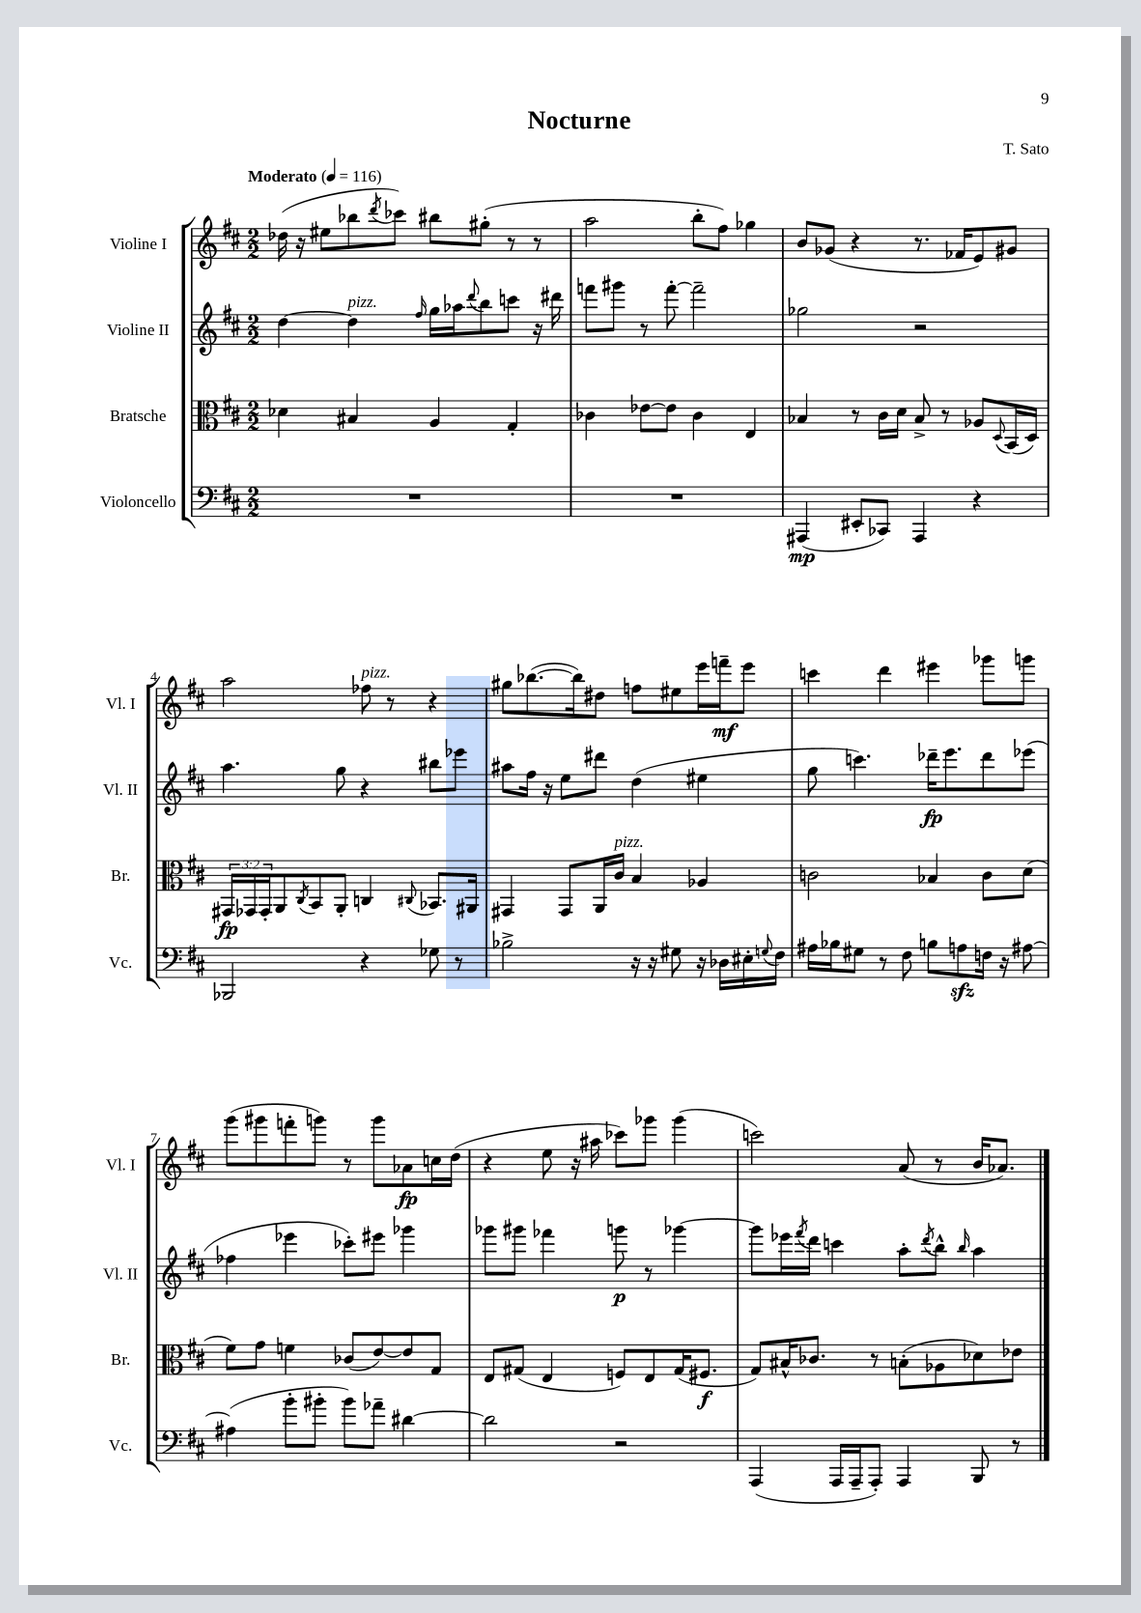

**kern	**dynam	**kern	**dynam	**kern	**dynam	**kern	**dynam
*part4	*part4	*part3	*part3	*part2	*part2	*part1	*part1
*staff4	*staff4	*staff3	*staff3	*staff2	*staff2	*staff1	*staff1
*I"Violoncello	*	*I"Bratsche	*	*I"Violine II	*	*I"Violine I	*
*I'Vc.	*	*I'Br.	*	*I'Vl. II	*	*I'Vl. I	*
*clefF4	*	*clefC3	*	*clefG2	*	*clefG2	*
*k[f#c#]	*	*k[f#c#]	*	*k[f#c#]	*	*k[f#c#]	*
*M2/2	*	*M2/2	*	*M2/2	*	*M2/2	*
*MM116	*	*MM116	*	*MM116	*	*MM116	*
=1	=1	=1	=1	=1	=1	=1	=1
!	!	!	!	!	!	!LO:TX:a:B:t=Moderato	!
1r	.	4d-X\	.	[4dd\	.	(16dd-X\	.
.	.	.	.	.	.	16r	.
.	.	.	.	.	.	8ee#X\L	.
!	!	!	!	!LO:TX:a:i:t=pizz.	!	!	!
.	.	4B#X/	.	4dd\]	.	8bb-X\	.
.	.	.	.	.	.	8qddd/	.
.	.	.	.	.	.	8ccc-X\J)	.
.	.	.	.	16qqff#/	.	.	.
.	.	4A/	.	16gg\LL	.	8bb#X\L	.
.	.	.	.	16aa-X\J	.	.	.
.	.	.	.	8qqddd/	.	.	.
.	.	.	.	8bb\	.	(8gg#X'\J	.
.	.	4G'/	.	8cccn\J	.	8r	.
.	.	.	.	16r	.	8r	.
.	.	.	.	16ddd#X\	.	.	.
=2	=2	=2	=2	=2	=2	=2	=2
1r	.	4c-X\	.	8fffn\L	.	2aa\	.
.	.	.	.	8ggg#X\J	.	.	.
.	.	[8e-X\L	.	8r	.	.	.
.	.	8e-\J]	.	[8fff'\	.	.	.
.	.	4c-\	.	2fff~\]	.	8bb'\L	.
.	.	.	.	.	.	8ff#\J)	.
.	.	4E/	.	.	.	4gg-X\	.
=3	=3	=3	=3	=3	=3	=3	=3
(4AAA#X/	mp	4B-X/	.	2gg-X\	.	8b/L	.
.	.	.	.	.	.	(8g-X/J	.
8EE#X'/L	.	8r	.	.	.	4r	.
8CC-X/J)	.	16c#\LL	.	.	.	.	.
.	.	16d\JJ	.	.	.	.	.
4AAA#/	.	8B-^/	.	2r	.	8.r	.
.	.	8r	.	.	.	.	.
.	.	.	.	.	.	16f-X/KL	.
4r	.	8A-X/L	.	.	.	8e/)	.
.	.	8qqD/	.	.	.	.	.
.	.	(16BB/L	.	.	.	8g#X/J	.
.	.	16D/JJ)	.	.	.	.	.
!!LO:LB:g=z
=4	=4	=4	=4	=4	=4	=4	=4
2BBB-X/	.	24GG#X/LL	fp	4.aa\	.	2aa\	.
.	.	24GG-X/	.	.	.	.	.
.	.	24GG-'/J	.	.	.	.	.
.	.	8AA/	.	.	.	.	.
.	.	8qC#/	.	.	.	.	.
.	.	8BB/	.	.	.	.	.
.	.	8AA'/J	.	8gg\	.	.	.
!	!	!	!	!	!	!LO:TX:a:i:t=pizz.	!
4r	.	4Cn/	.	4r	.	8ff-X\	.
.	.	.	.	.	.	8r	.
.	.	8qqC#X/	.	.	.	.	.
8G-X\	.	8.BB-X/L	.	8bb#X\L	.	4r	.
8r	.	.	.	8eee-X\J	.	.	.
.	.	16AA#X/Jk	.	.	.	.	.
=5	=5	=5	=5	=5	=5	=5	=5
2B-X^\	.	4GG#X/	.	8aa#X\L	.	8gg#X\L	.
.	.	.	.	16ff#\Jk	.	([8.bb-X\	.
.	.	.	.	16r	.	.	.
.	.	8GG#/L	.	8ee\L	.	.	.
.	.	.	.	.	.	16bb-\k])	.
.	.	16AA/L	.	8ddd#X\J	.	8dd#X\J	.
!	!	!LO:TX:a:i:t=pizz.	!	!	!	!	!
.	.	16c#/JJ	.	.	.	.	.
16r	.	4B/	.	(4dd\	.	8ffn\L	.
16r	.	.	.	.	.	.	.
8G#X\	.	.	.	.	.	8ee#X\	.
16r	.	4A-X/	.	4ee#X\	.	16eee\L	.
16D-X\LL	.	.	.	.	.	16fffn~\J	mf
16E#X'\	.	.	.	.	.	8eee\J	.
8qqGn/	.	.	.	.	.	.	.
16F#\JJ	.	.	.	.	.	.	.
=6	=6	=6	=6	=6	=6	=6	=6
16A#X\LL	.	2cn\	.	8gg\	.	4cccn\	.
16B-X\J	.	.	.	.	.	.	.
8G#X\J	.	.	.	4.cccn\)	.	.	.
8r	.	.	.	.	.	4ddd\	.
8F#\	.	.	.	.	.	.	.
8Bn\L	.	4B-X/	.	16ddd-X~\KL	fp	4eee#X\	.
.	.	.	.	8.eee\	.	.	.
8Anzz\	.	.	.	.	.	.	.
16Fn\Jk	.	8c\L	.	8ddd-\	.	8ggg-X\L	.
16r	.	.	.	.	.	.	.
[8A#X\	.	(8d\J	.	(8eee-X\J	.	8gggn\J	.
!!LO:LB:g=z
=7	=7	=7	=7	=7	=7	=7	=7
(4A#X\]	.	8f#\L)	.	4ff-X\	.	(8ggg\L	.
.	.	8g\J	.	.	.	8ggg#X\	.
8b'\L	.	4fn\	.	4eee-X\	.	8fffn'\	.
8b#X'\J	.	.	.	.	.	8gggn\J)	.
8b#\L)	.	(8c-X/L	.	8ccc-X'\L)	.	8r	.
8a-X~\J	.	[8e/)	.	8eee#X\J	.	8ggg\L	.
[4d#X\	.	8e/]	.	4ggg-X\	.	8a-X\	fp
.	.	8G/J	.	.	.	16ccn\L	.
.	.	.	.	.	.	(16dd\JJ	.
=8	=8	=8	=8	=8	=8	=8	=8
2d#\]	.	8E/L	.	8ggg-X\L	.	4r	.
.	.	(8G#X/J	.	8ggg#X\J	.	.	.
.	.	4E/	.	4fff-X\	.	8ee\	.
.	.	.	.	.	.	16r	.
.	.	.	.	.	.	16aa#X\	.
2r	.	8Fn/L)	.	8gggn\	p	8ccc-X\L)	.
.	.	8E/	.	8r	.	8ggg-X\J	.
.	.	(16G#/K	.	[4ggg-X\	.	(4ggg-\	.
.	.	8.F#X/J	f	.	.	.	.
=9	=9	=9	=9	=9	=9	=9	=9
(4AAA/	.	8G/L)	.	8ggg-\L]	.	2cccn\)	.
.	.	16B#X^^/K	.	16eee-X\L	.	.	.
.	.	.	.	8qfff#/	.	.	.
.	.	8.c-X/J	.	16ddd\JJ	.	.	.
16AAA/LL	.	.	.	4cccn\	.	.	.
16AAA~/J	.	.	.	.	.	.	.
8AAA'/J)	.	8r	.	.	.	.	.
4AAA/	.	(8Bn'\L	.	8aa'\L	.	(8a/	.
.	.	.	.	8qddd/	.	.	.
.	.	8A-X\	.	8bb^^\J	.	8r	.
.	.	.	.	16qqbb/	.	.	.
8BBB/	.	8d-X\)	.	4aa\	.	16b/KL	.
.	.	.	.	.	.	8.a-X/J)	.
8r	.	8e-X\J	.	.	.	.	.
==	==	==	==	==	==	==	==
*-	*-	*-	*-	*-	*-	*-	*-
